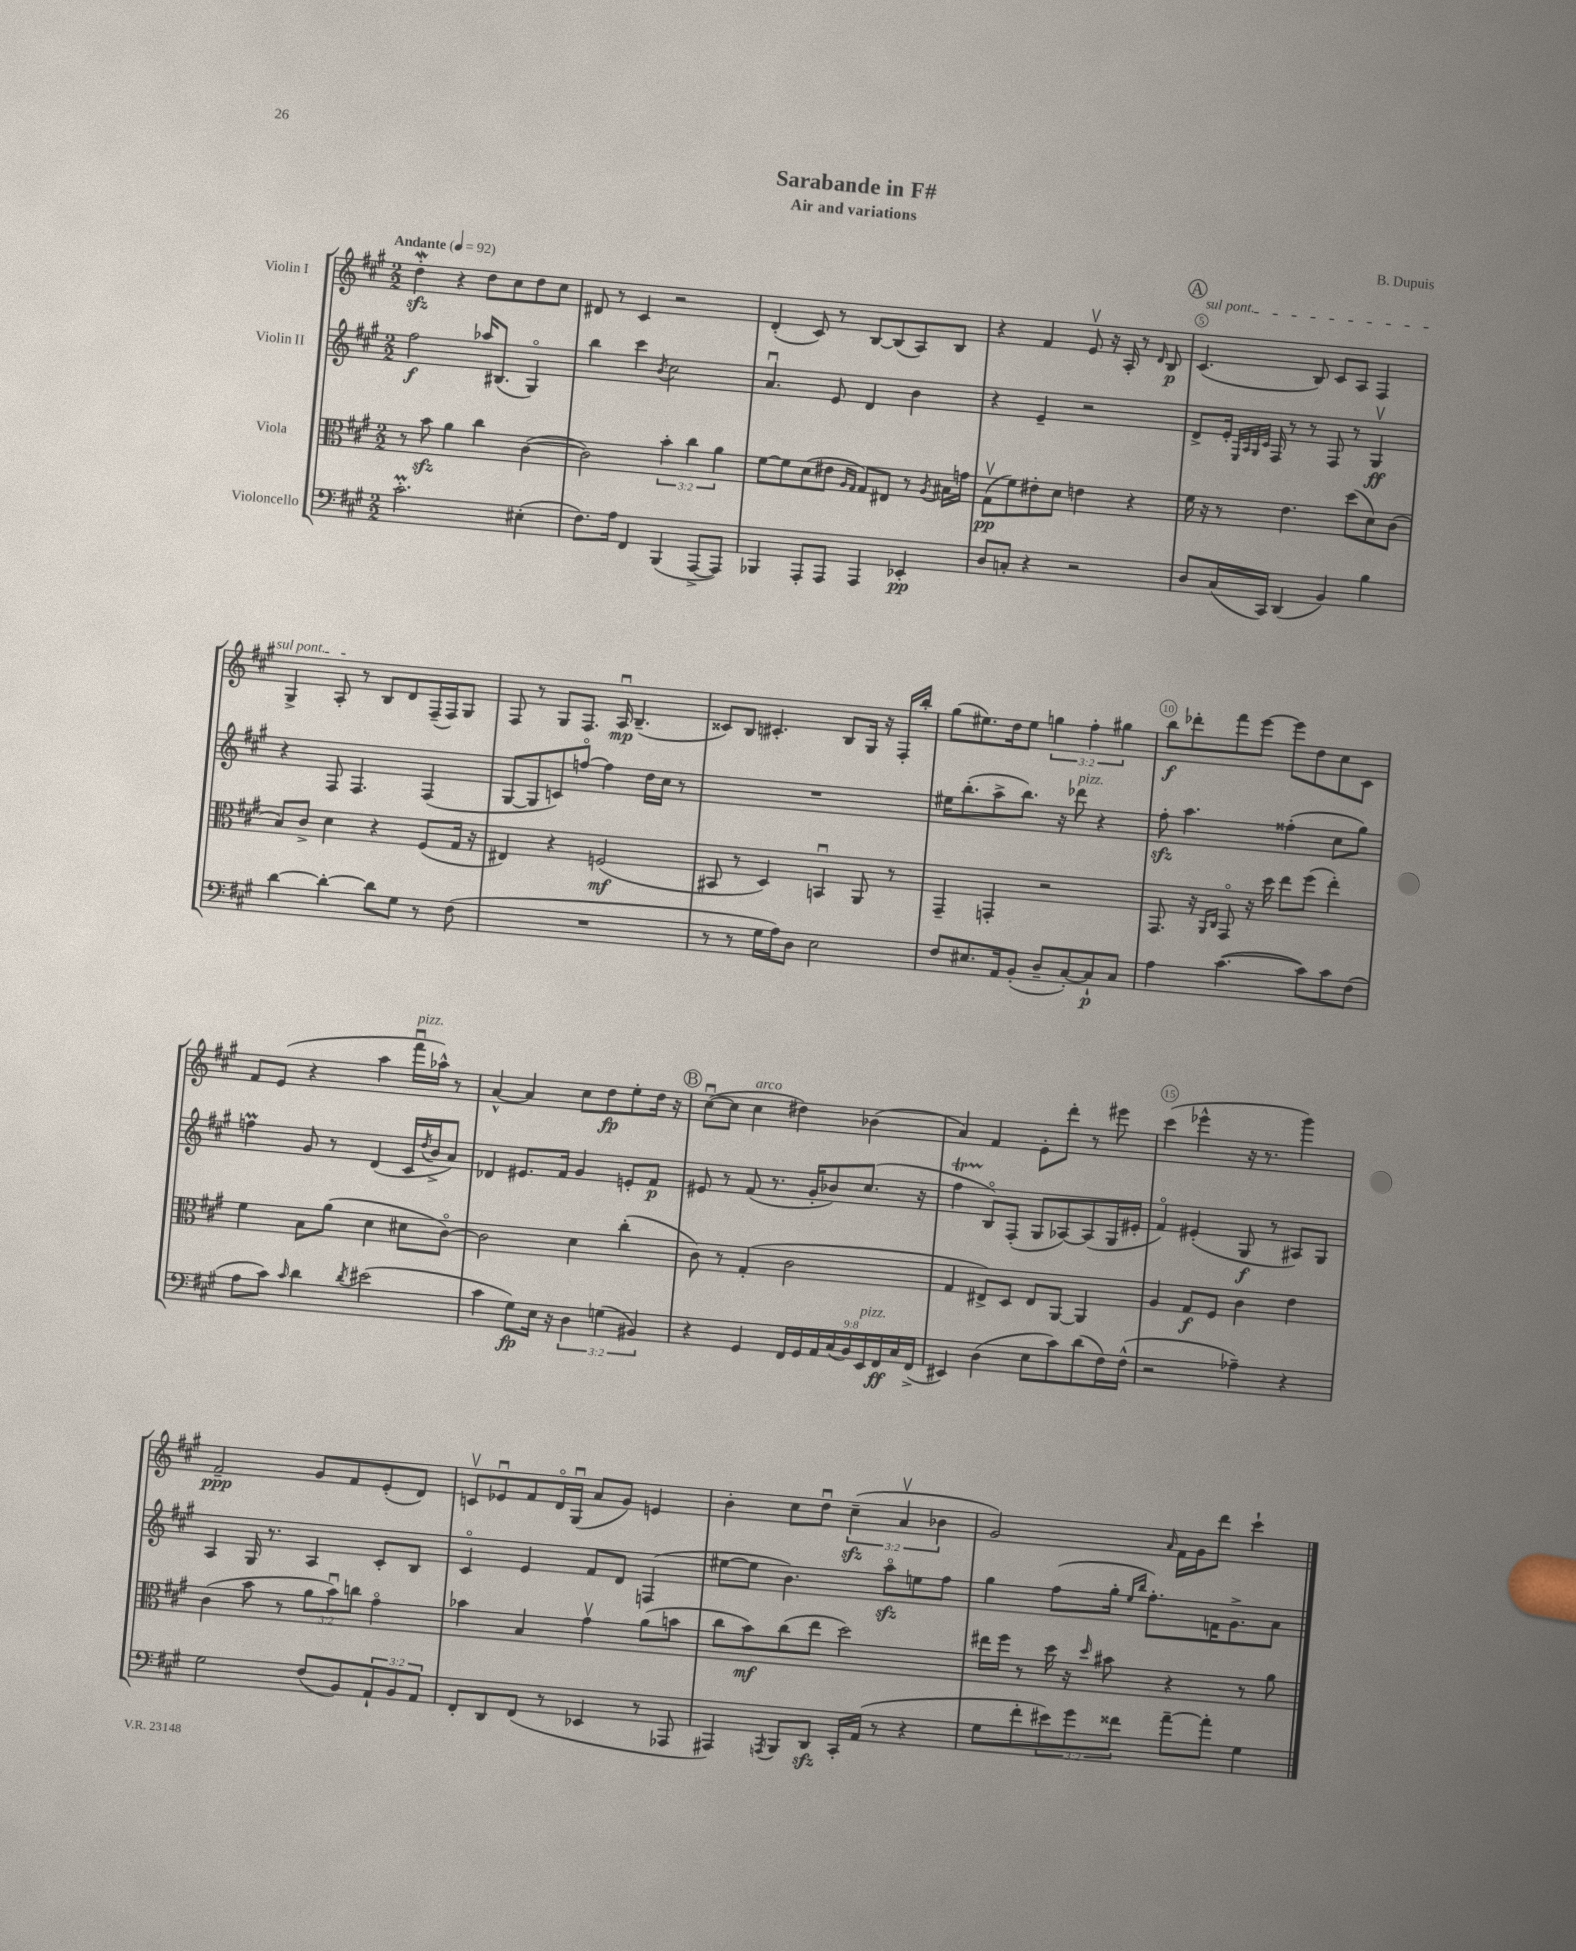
\header { title = "Sarabande in F#" composer = "B. Dupuis" subtitle = "Air and variations" }
<<
\new StaffGroup <<
\new Staff = "s0" \with { instrumentName = "Violin I" } {
    \clef treble \key a \major \numericTimeSignature \time 2/2 \override Staff.TupletNumber.text = #tuplet-number::calc-fraction-text \tempo "Andante" 4 = 92
    d''4-.\mordent\sfz r4 d''8 cis''8 d''8 cis''8 |
    dis'8 r8 cis'4 r2 |
    d'4-.( cis'8) r8 b8~ b8( a8) b8 |
    r4 fis'4 e'8\upbow r16 a16-. r8 \grace { d'16 } b8\p |
    \mark \markup { \circle "A" } \once \override TextSpanner.bound-details.left.text = \markup { \italic "sul pont." } cis'4.\startTextSpan( b8) cis'8 a8 fis4 |
    gis4-> a8-.\stopTextSpan r8 b8 d'8 fis16--( fis16) gis8 |
    fis8 r8 gis8 fis8. a16\downbow\mp b4.--( |
    cisis'8) b8 cis'4.-. b8 gis16 r16 fis16-. b''16-. |
    gis''8( eis''8.) d''16 eis''8 \tuplet 3/2 { g''4 fis''4-. gis''4 } |
    b''8\f des'''8-. fis'''8 e'''8~ e'''8 d''8 cis''8 cis'8 |
    fis'8 e'8( r4 a''4 fis'''16\downbow^\markup { \italic "pizz." } aes''16-^) r8 |
    a'4~-^ a'4 cis''8 d''8\fp e''8-. d''16 r16 |
    \mark \markup { \circle "B" } cis''8~\downbow( cis''8 cis''4^\markup { \italic "arco" } dis''4) bes'4( |
    a'4) fis'4 e'8-. d'''8-. r8 eis'''8 |
    cis'''4( ees'''4-^ r16 r8. gis'''4) |
    fis'2--\ppp gis'8 fis'8 e'8-.( d'8) |
    c'8\upbow ees'8\downbow fis'8 d'16\flageolet gis16\downbow( a'8 gis'8) e'4 |
    b'4-. cis''8 d''8\downbow \tuplet 3/2 { cis''4--\sfz( a'4\upbow bes'4 } |
    gis'2) \grace { a'16 } fis'16 gis'16 d'''8 cis'''4-! \bar "|." |
}
\new Staff = "s1" \with { instrumentName = "Violin II" } {
    \clef treble \key a \major \numericTimeSignature \time 2/2
    fis''2\f aes''16 bis8.( gis4\flageolet) |
    b''4 cis'''4 \acciaccatura { b'8 } cis''2 |
    a'4.\downbow e'8 d'4 b'4 |
    r4 e'4-- r2 |
    \mark \markup { \circle "A" } d'8-> e'16-. \grace { e32 a32 gis32 cis'32 } fis16 r8 r8 fis8 r8 gis4\upbow\ff |
    r4 fis8 fis4. fis4( |
    gis8~ gis8 c'8) f''8~\flageolet f''4 d''16 cis''16 r8 |
    R1 |
    eis''16 b''8.-.( a''8-> b''8.) r16 des'''8^\markup { \italic "pizz." } r4 |
    fis''8-.\sfz a''4. fisis''4-.( cis''8 gis''8) |
    f''4\prall gis'8 r8 d'4( cis'16 \acciaccatura { d''8 } b'16-> a'8) |
    des'4 eis'8. fis'16 gis'4 e'8-. fis'8\p |
    \mark \markup { \circle "B" } eis'8 r8 fis'8( r8. gis'16-. bes'8) cis''8.( r16 |
    fis''4\startTrillSpan b8\flageolet\stopTrillSpan) fis8-.( gis8 aes8~) aes8( gis16 eis'16-. |
    fis'4\flageolet) eis'4-.( gis8\f r8 ais8) gis8 |
    a4 gis16 r8. a4 cis'8-. b8 |
    cis'4\flageolet e'4 fis'8 d'8 f4( |
    eis''8~ eis''8 b'4.) a''8\flageolet\sfz e''8 fis''8 |
    gis''4 fis''8( gis''16-. \grace { e''16 b''16 } fis''8.-.) f'16 gis'8.-> a'8 \bar "|." |
}
\new Staff = "s2" \with { instrumentName = "Viola" } {
    \clef alto \key a \major \numericTimeSignature \time 2/2 \override Staff.TupletNumber.text = #tuplet-number::calc-fraction-text
    r8 b'8\sfz a'4 cis''4 cis'4~( |
    cis'2) \tuplet 3/2 { b'4-. cis''4 a'4 } |
    fis'8~ fis'8 d'8( eis'8 \grace { a16 gis16 } gis8) eis8 r8 \acciaccatura { a8 } bis16 g'16 |
    gis8\upbow\pp( fis'8) eis'8-. d'8 e'4 r4 |
    \mark \markup { \circle "A" } fis'16 r16 r8 e'4. d''8( d'8) cis'8( |
    b8) cis'8-> d'4 r4 fis8( gis16 r16 |
    eis4) r4 f2\mf( |
    bis,8 r8 d4) b,4\downbow a,8 r8 |
    gis,4-- g,4-. r2 |
    gis,8. r16 \grace { a,16 cis16 } gis,8\flageolet r16 d''16 e''8 fis''8( e''4-.) |
    fis'4 b8 a'8( d'4 dis'8 cis'8~\flageolet) |
    cis'2 d'4 cis''4-.( |
    \mark \markup { \circle "B" } cis'8) r8 gis4-.( cis'2 |
    gis4 eis8->) d8 eis8 a,8~ a,4 |
    a4 gis8\f fis8 cis'4 e'4 |
    cis'4( b'8 r8 \tuplet 3/2 { a'8 b'8\downbow) c''8 } gis'4\flageolet |
    bes'4 b4 gis'4\upbow a'8( b'8 |
    cis''8 b'8\mf) cis''8( e''8 d''2) |
    eis''16 fis''16 r8 d''16 r16 \grace { d''16 } bis'8 r4 r8 a'8 \bar "|." |
}
\new Staff = "s3" \with { instrumentName = "Violoncello" } {
    \clef bass \key a \major \numericTimeSignature \time 2/2 \override Staff.TupletNumber.text = #tuplet-number::calc-fraction-text
    cis'2.-.\prall eis4-.( |
    fis8.) a16 fis,4 b,,4( a,,8~-> a,,8) |
    bes,,4 a,,8-. a,,8 a,,4 ees,4-.\pp |
    d8 c8-. r4 r2 |
    \mark \markup { \circle "A" } d8 cis16( cis,16) d,4( b,4) b4 |
    d'4~ d'4~-. d'8 gis8 r8 fis8( |
    R1 |
    r8 r8 gis16 a16) d8 e2 |
    fis8 eis8. a,16 b,8-.( d8-- cis8~-.) cis8-!\p cis8 |
    a4 cis'4.~( cis'8) cis'8 fis8( |
    a8 cis'8) \grace { cis'16 } d'4 \acciaccatura { d'8 } eis'2( |
    cis'4 gis8\fp) e16 r16 \tuplet 3/2 { d4 g4( bis,4) } |
    \mark \markup { \circle "B" } r4 gis,4 \tuplet 9/8 { fis,16 gis,16 a,16 cis16( b,16) e,16^\markup { \italic "pizz." } fis,16\ff cis16 fis,16->( } |
    eis,4) d4( e8 cis'8) d'8( fis16) fis16-^( |
    r2 aes4--) r4 |
    gis2 fis8( b,8) \tuplet 3/2 { a,8-! b,8 a,8 } |
    fis,8-. d,8 fis,8( r8 ees,4 r8 aes,,8 |
    ais,,4) \acciaccatura { a,,8 } b,,8 d,8\sfz cis,16-. a,16( r8 r4 |
    gis8 fis'8-. \tuplet 3/2 { eis'8) gis'8 fisis'8 } a'8~-- a'8-. gis4 \bar "|." |
}
>>
>>
\layout { \context { \Score \override BarNumber.break-visibility = ##(#f #t #t) barNumberVisibility = #(every-nth-bar-number-visible 5) \override BarNumber.stencil = #(make-stencil-circler 0.1 0.3 ly:text-interface::print) } }
